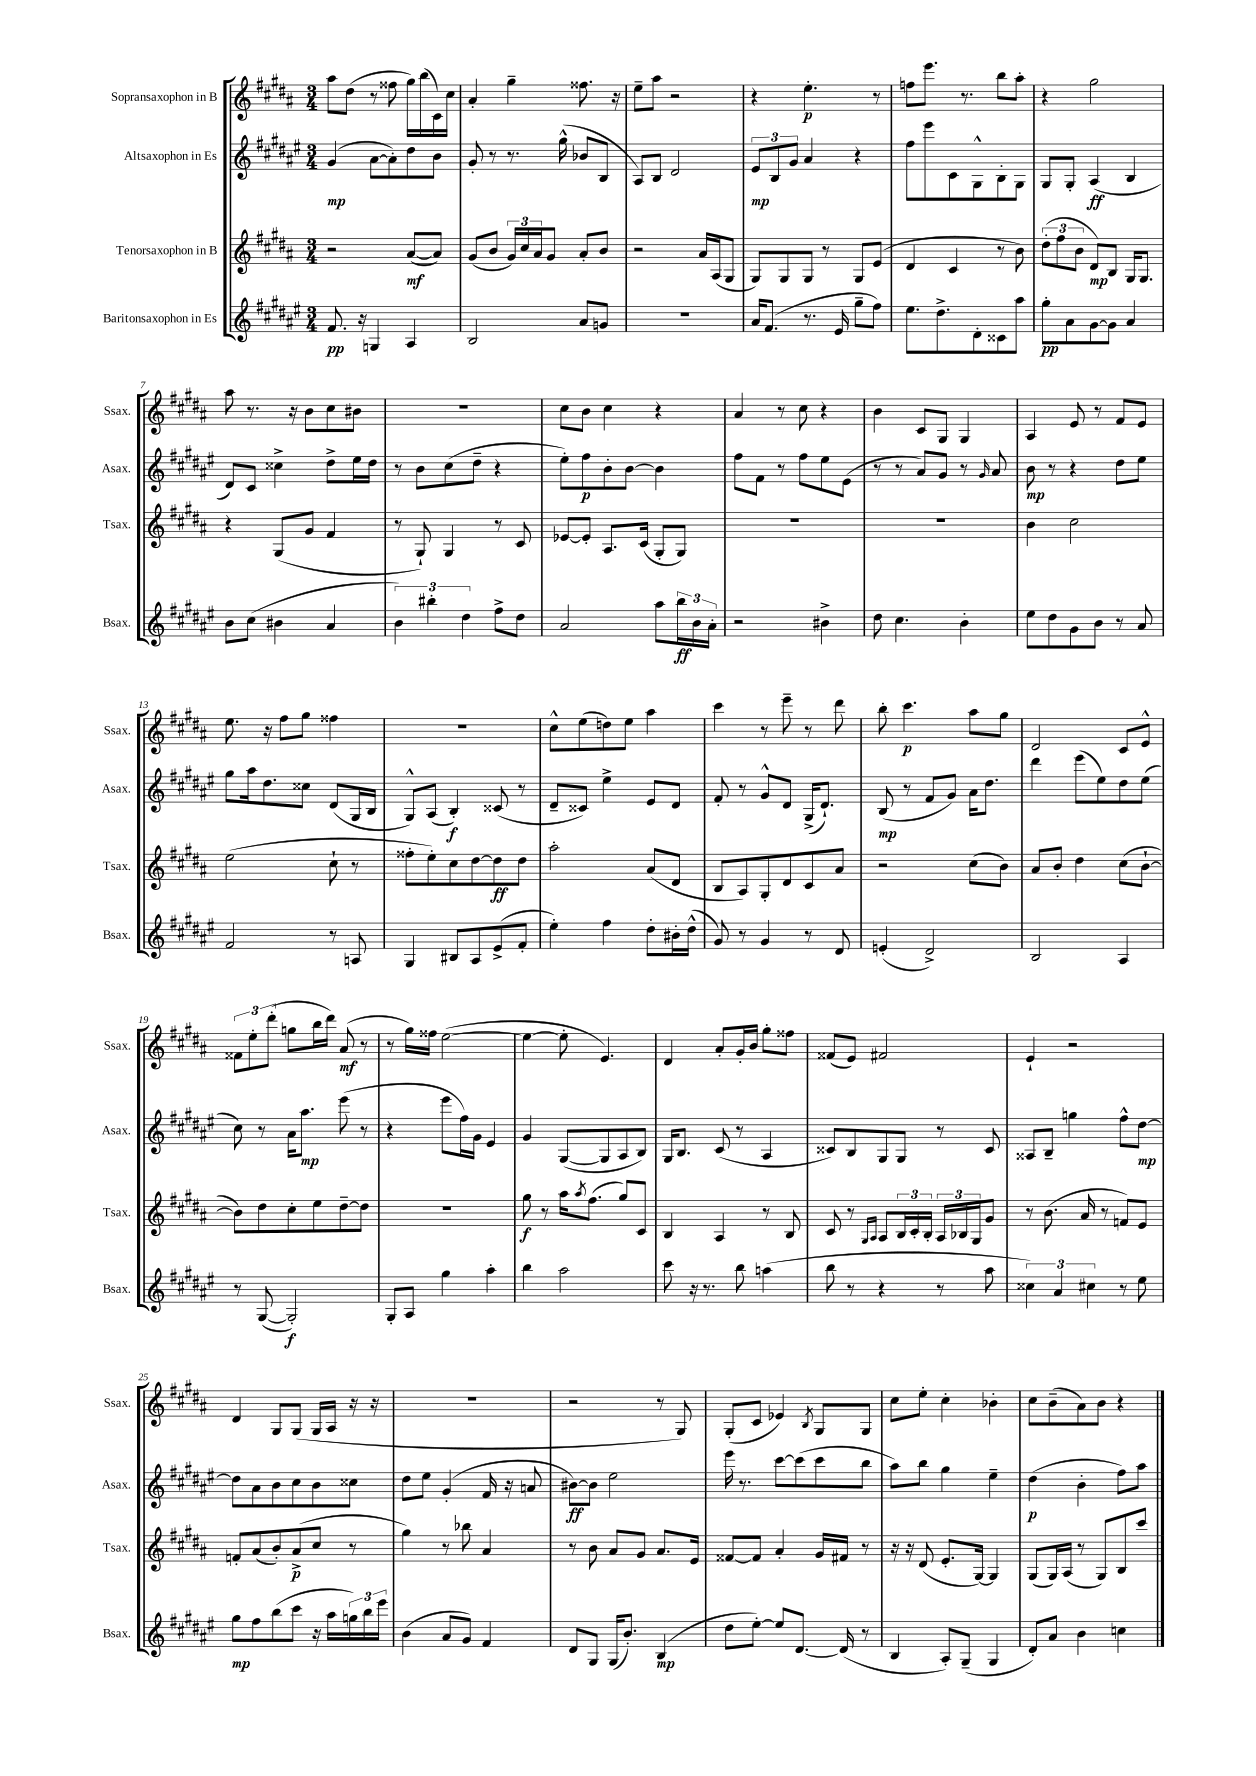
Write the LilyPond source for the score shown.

<<
\new StaffGroup <<
\new Staff = "s0" \with { instrumentName = "Sopransaxophon in B" shortInstrumentName = "Ssax." } {
    \clef treble \key b \major \numericTimeSignature \time 3/4
    ais''8 dis''8( r8 fisis''8 gis''16) b''16( cis'16) cis''16 |
    ais'4-. gis''4-- fisis''8. r16 |
    e''8-- ais''8 r2 |
    r4 e''4.-.\p r8 |
    f''8 e'''8. r8. b''8 ais''8-. |
    r4 gis''2 |
    ais''8 r8. r16 b'8 cis''8 bis'8 |
    R2. |
    cis''8 b'8 cis''4 r4 |
    ais'4 r8 cis''8 r4 |
    b'4 cis'8 gis8 gis4 |
    ais4 e'8 r8 fis'8 e'8 |
    e''8. r16 fis''8 gis''8 fisis''4 |
    R2. |
    cis''8-^ e''8( d''8) e''8 ais''4 |
    cis'''4 r8 e'''8-- r8 dis'''8 |
    b''8-. cis'''4.\p ais''8 gis''8 |
    dis'2 cis'8 e'8-^ |
    \tuplet 3/2 { fisis'8 e''8-. dis'''8-.( } g''8 b''16 dis'''16) ais'8\mf( r8 |
    r8 gis''16) fisis''16 e''2~( |
    e''4~ e''8-. e'4.) |
    dis'4 ais'8-. gis'16-. b'16 gis''8-. fisis''8 |
    fisis'8( e'8) fis'2 |
    e'4-! r2 |
    dis'4 gis8 gis8( gis16 ais16 r16 r16 |
    R2. |
    r2 r8 gis8) |
    gis8-.( cis'8 ees'4) \acciaccatura { b8 } gis8 gis8 |
    cis''8 e''8-. cis''4-. bes'4-. |
    cis''8 b'8--( ais'8) b'8 r4 \bar "|." |
}
\new Staff = "s1" \with { instrumentName = "Altsaxophon in Es" shortInstrumentName = "Asax." } {
    \clef treble \key fis \major \numericTimeSignature \time 3/4
    gis'4\mp( ais'8~ ais'8-.) dis''8 b'8 |
    gis'8-. r8 r8. gis''16-^( bes'8 b8 |
    ais8) b8 dis'2 |
    \tuplet 3/2 { eis'8\mp b8 gis'8 } ais'4 r4 |
    fis''8 eis'''8 cis'8 gis8-^ b8-. gis8 |
    gis8 gis8-. ais4\ff( b4 |
    dis'8) cis'8 cisis''4-> dis''8-> eis''16 dis''16 |
    r8 b'8 cis''8( dis''8-- r4 |
    eis''8-.) fis''8\p b'8-. b'8~ b'4 |
    fis''8 fis'8 r8 fis''8 eis''8 eis'8( |
    r8 r8 ais'8) gis'8 r8 \grace { gis'16 } ais'8 |
    b'8\mp r8 r4 dis''8 eis''8 |
    gis''8 ais''16 dis''8. cisis''8 dis'8( gis16 b16 |
    gis8-^) ais8( b4-.\f) cisis'8( r8 |
    dis'8-- cisis'8) eis''4-> eis'8 dis'8 |
    fis'8-. r8 gis'8-^ dis'8 gis16->( dis'8.-!) |
    b8\mp( r8 fis'8 gis'8) ais'16 dis''8. |
    dis'''4 eis'''8( eis''8) dis''8 eis''8( |
    cis''8) r8 ais'16 ais''8.\mp eis'''8( r8 |
    r4 eis'''8 fis''16) gis'16 eis'4 |
    gis'4 gis8~( gis8 ais8 b8) |
    gis16 b8. cis'8( r8 ais4 |
    cisis'8) b8 gis8 gis8 r8 cisis'8 |
    aisis8 b8-- g''4 fis''8-^ dis''8~\mp |
    dis''8 ais'8 b'8 cis''8 b'8 cisis''8 |
    dis''8 eis''8 gis'4-.( fis'16 r16 a'8 |
    bis'8~\ff) bis'8 eis''2 |
    eis'''16 r8. cis'''8~ cis'''8( cis'''8 b''8 |
    ais''8) b''8 gis''4 eis''4-- |
    dis''4\p( b'4-. fis''8) ais''8 \bar "|." |
}
\new Staff = "s2" \with { instrumentName = "Tenorsaxophon in B" shortInstrumentName = "Tsax." } {
    \clef treble \key b \major \numericTimeSignature \time 3/4
    r2 ais'8~\mf( ais'8) |
    gis'8( b'8 \tuplet 3/2 { gis'16) cis''16 ais'16 } gis'8 ais'8-. b'8 |
    r2 ais'16 ais16( gis8 |
    gis8) gis8 gis8 r8 gis8 e'8( |
    dis'4 cis'4 r8 b'8) |
    \tuplet 3/2 { dis''8-.( fis''8 b'8 } dis'8\mp) b8 gis16 gis8. |
    r4 gis8( gis'8 fis'4 |
    r8 gis8-!) gis4 r8 cis'8 |
    ees'8~ ees'8-. ais8. cis'16( gis8-. gis8) |
    R2. |
    R2. |
    b'4 cis''2 |
    e''2( cis''8-! r8 |
    fisis''8-. e''8-.) cis''8 dis''8~ dis''8\ff dis''8 |
    ais''2-. ais'8( dis'8 |
    b8 ais8) gis8-. dis'8 cis'8 ais'8 |
    r2 cis''8( b'8) |
    ais'8 b'8-. dis''4 cis''8( b'8~-! |
    b'8) dis''8 cis''8-. e''8 dis''8~-- dis''8 |
    R2. |
    gis''8\f r8 ais''16 \acciaccatura { ais''8 } fis''8.( gis''8) cis'8 |
    b4 ais4 r8 b8 |
    cis'8 r8 \grace { gis16 ais16 } ais8 \tuplet 3/2 { b16 cis'16-. b16-. } \tuplet 3/2 { ais16 bes16 gis16 } gis'8 |
    r8 b'8.( ais'16 r8 f'8) e'8 |
    f'8-. ais'8( b'8-.) ais'8->\p( cis''8 r8 |
    gis''4) r8 bes''8 ais'4 |
    r8 b'8 ais'8 gis'8 ais'8. e'16 |
    fisis'8~ fisis'8 ais'4-. gis'16 fis'16 r8 |
    r16 r16 dis'8( e'8.-. gis16~) gis4 |
    gis8( gis16) ais16( r8 gis8) b8 cis'''8 \bar "|." |
}
\new Staff = "s3" \with { instrumentName = "Baritonsaxophon in Es" shortInstrumentName = "Bsax." } {
    \clef treble \key fis \major \numericTimeSignature \time 3/4
    fis'8.\pp r16 g4 ais4 |
    b2 ais'8 g'8 |
    R2. |
    ais'16 fis'8.( r8. eis'16 gis''8-- fis''8) |
    eis''8. dis''8.-> dis'8-. cisis'8 ais''8 |
    gis''8-.\pp ais'8 gis'8~ gis'8 ais'4 |
    b'8 cis''8( bis'4 ais'4 |
    \tuplet 3/2 { b'4) bis''4-. dis''4 } fis''8-> dis''8 |
    ais'2 ais''8 \tuplet 3/2 { b''16\ff b'16 ais'16-. } |
    r2 bis'4-> |
    dis''8 cis''4. b'4-. |
    eis''8 dis''8 gis'8 b'8 r8 ais'8 |
    fis'2 r8 a8 |
    gis4 bis8 ais8 eis'8->( fis'8-. |
    eis''4-.) fis''4 dis''8-. bis'16-. dis''16-^( |
    gis'8) r8 gis'4 r8 dis'8 |
    e'4-.( dis'2->) |
    b2 ais4 |
    r8 gis8~( gis2-.\f) |
    gis8-. ais8 gis''4 ais''4-. |
    b''4 ais''2 |
    cis'''8 r16 r8. b''8 a''4( |
    b''8 r8 r4 r8 ais''8 |
    \tuplet 3/2 { cisis''4) ais'4 cis''4 } r8 eis''8 |
    gis''8\mp fis''8 b''8( cis'''8 r16 ais''16 \tuplet 3/2 { g''16) b''16 eis'''16 } |
    b'4( ais'8 gis'8) fis'4 |
    dis'8 gis8 gis16( b'8.-.) b4\mp( |
    dis''8 eis''8~-.) eis''8 dis'8.~ dis'16( r8 |
    b4 ais8-.) gis8--( gis4 |
    dis'8-.) ais'8 b'4 c''4 \bar "|." |
}
>>
>>
